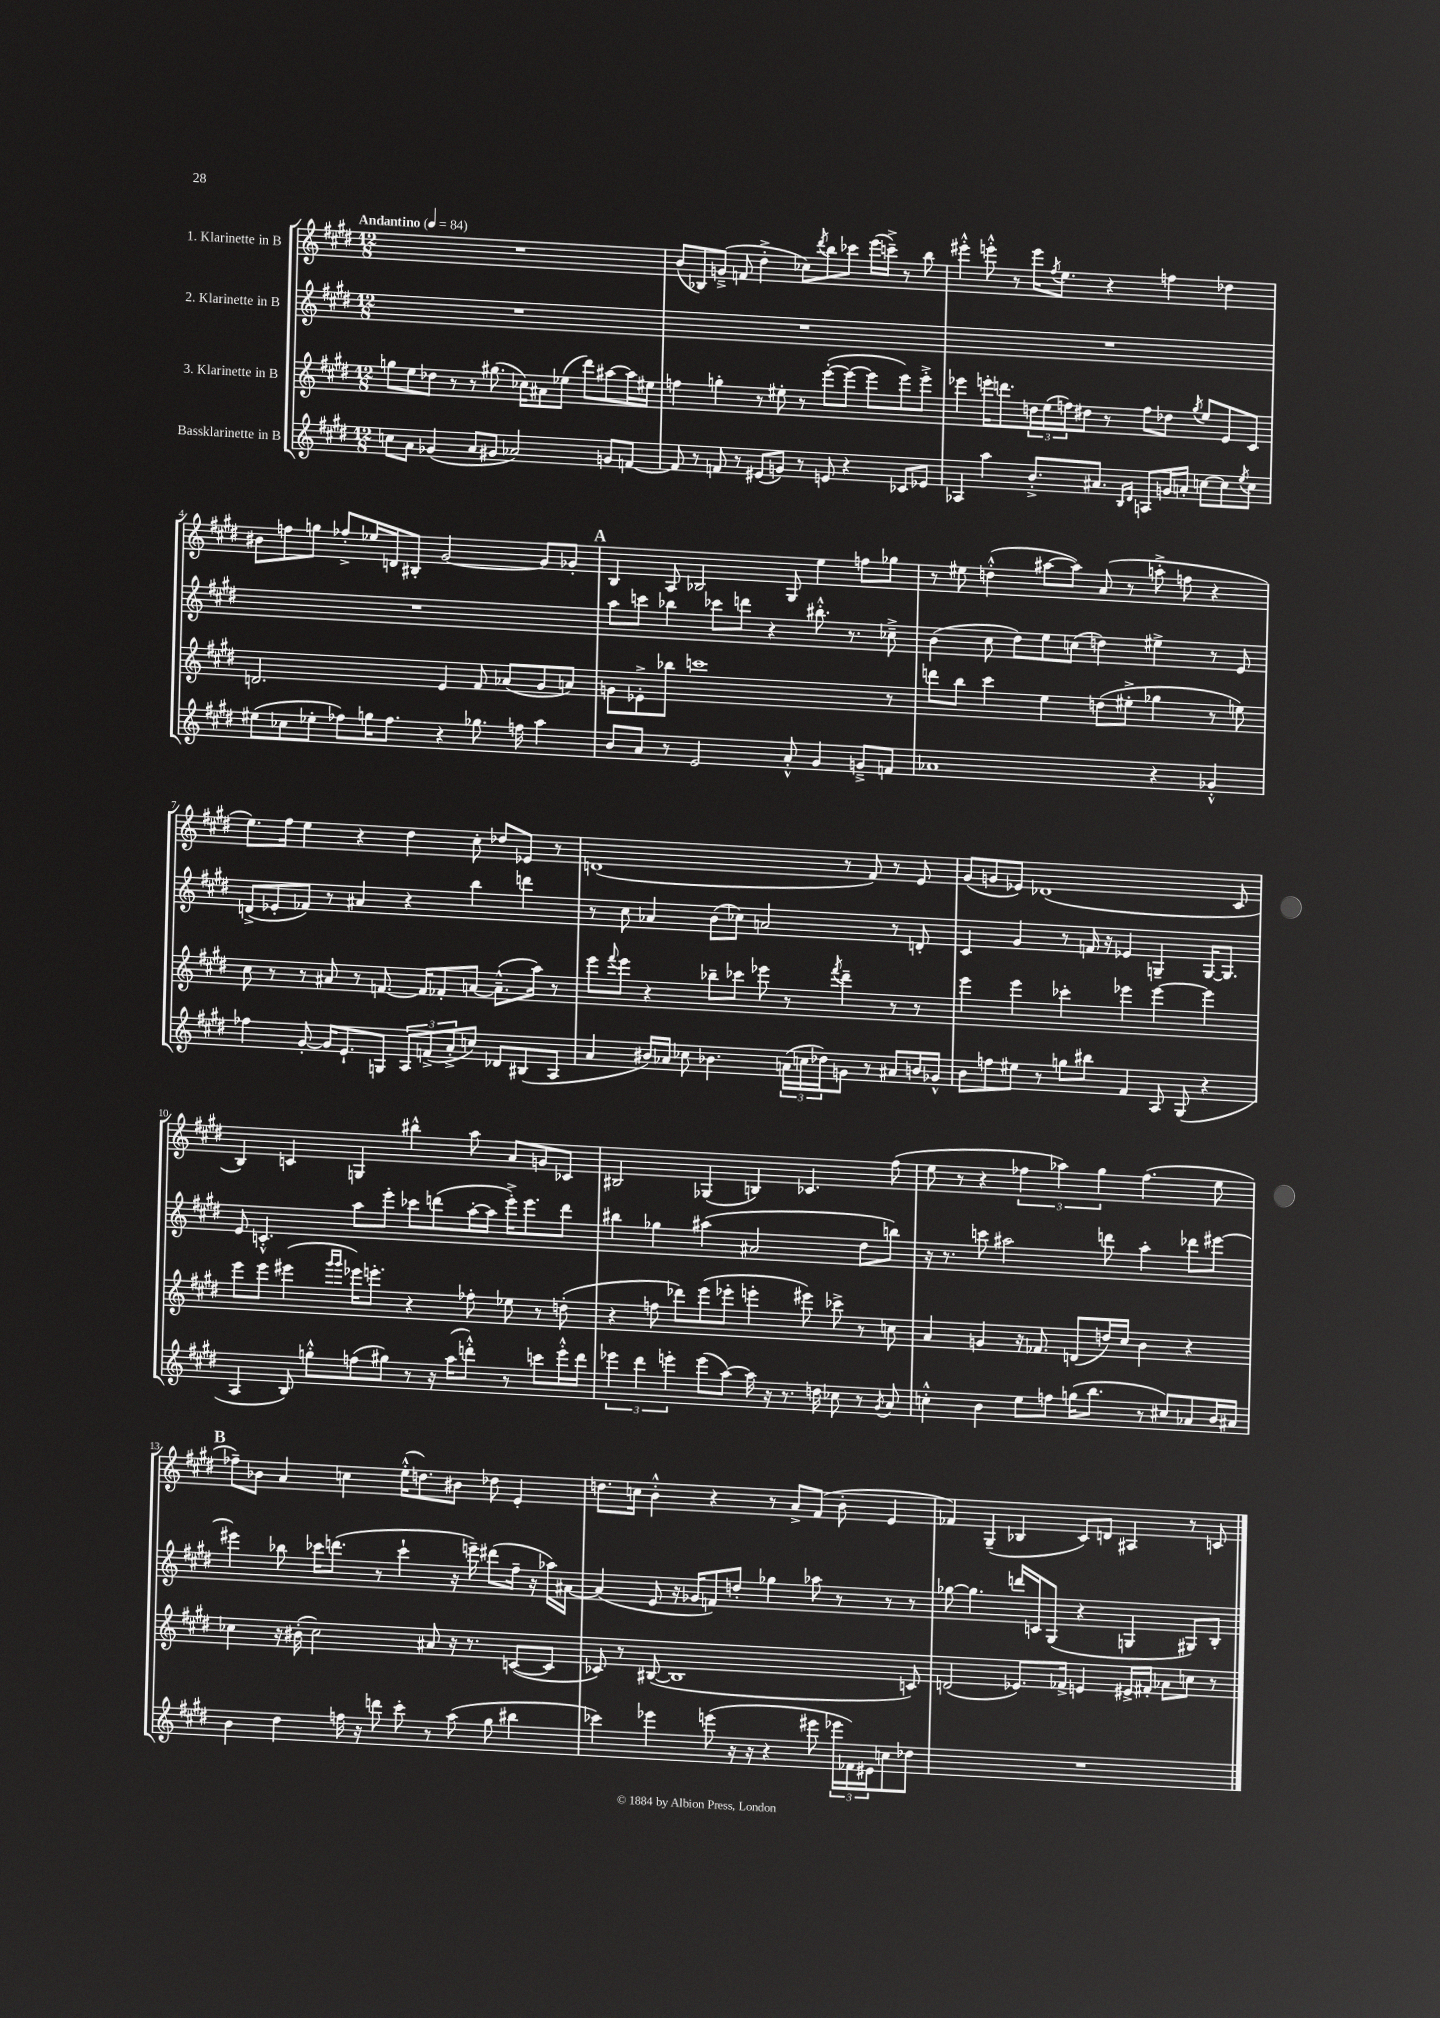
<<
\new StaffGroup <<
\new Staff = "s0" \with { instrumentName = "1. Klarinette in B" } {
    \clef treble \key e \major \numericTimeSignature \time 12/8 \tempo "Andantino" 4 = 84
    R1. |
    b'8( bes8) g'8--->( f'8 dis''4-.-> ces''8) \acciaccatura { dis'''8 } b''8 ces'''8 e'''16( c'''16--->) r8 b''8 |
    eis'''4-.-^ e'''8-.-^ r8 e'''16 \acciaccatura { fis''8 } e''8. r4 f''4 des''4 |
    bis'8 f''8 g''8 fes''8-.-> ees''16 d'16 bis8-. gis'2~ gis'8 ges'8-. |
    \mark \markup { \bold "A" } b4 a8 bes2 gis8 e''4 f''8 ges''8 |
    r8 eis''8 d''4-.-^( ais''8~ ais''8) a'8( r8 a''8-.-> f''8 r4 |
    e''8.) fis''16 e''4 r4 dis''4 cis''8-. des''8 ees'8 r8 |
    d'1( r8 fis'8) r8 e'8 |
    gis'8( g'8 ees'8) des'1( cis'8 |
    b4) c'4 g4 bis''4-^ a''8 a'8 g'8 ces'8 |
    bis2 ges4( b4) ces'4. fis''8( |
    e''8 r8 r4 \tuplet 3/2 { fes''4 aes''4) gis''4 } fes''4.( e''8 |
    \mark \markup { \bold "B" } fes''8--) bes'8 a'4 c''4 e''16-.-^( d''8.) bis'8 des''8 e'4-. |
    d''8. c''16 b'4-.-^ r4 r8 a'8-> fis'8( b'8-. e'4 |
    fes'4) gis4--( bes4 cis'8) d'8 ais4 r8 c'8 \bar "|." |
}
\new Staff = "s1" \with { instrumentName = "2. Klarinette in B" } {
    \clef treble \key e \major \numericTimeSignature \time 12/8
    R1. |
    R1. |
    R1. |
    R1. |
    \mark \markup { \bold "A" } a''8 c'''8 bes''4 ces'''8 d'''8 r4 bis''8.-.-^ r8. ces''8---> |
    b'4( cis''8 dis''8) e''8 c''8( d''4) eis''4-> r8 e'8 |
    d'8->( ees'8-. fes'8) r8 ais'4 r4 b''4 d'''4 |
    r8 cis''8 aes'4 b'8( ces''8) a'2 r8 d'8-. |
    cis'4 gis'4 r8 f'16 r16 ees'4 g4-- g16~ g8. |
    e'8 c'4.-.-^ a''8 e'''8-. ces'''8 d'''8( a''16~-. a''16 e'''16-.->) e'''8. d'''8 |
    bis''4 ges''4 ais''4( ais'2 dis''8 b''8) |
    r16 r8. c'''8 ais''2 d'''8 ais''4-. des'''8 eis'''8~ |
    \mark \markup { \bold "B" } eis'''4 bes''8 ces'''16 d'''8.( r8 ces'''4-! r16 e'''16--) dis'''8( fis''16-- r16 aes''16) ais'16~ |
    ais'4( e'8 r16 ges'16 f'8) d''8-. ges''4 aes''8 r8 r8 r8 |
    ges''8~ ges''4. d'''16 c'16 gis8( r4 g4 gis8) b8-. \bar "|." |
}
\new Staff = "s2" \with { instrumentName = "3. Klarinette in B" } {
    \clef treble \key e \major \numericTimeSignature \time 12/8
    g''8 e''8 des''8 r8 r8 gis''8.( ces''16) ais'8 ees''8( dis'''8) ais''8~ ais''16 eis''16 |
    f''4 g''4-. r8 eis''8-. r8 e'''8~-.( e'''8~ e'''8 e'''8) e'''8-.-> |
    ees'''4 e'''16-. d'''8. \tuplet 3/2 { d''16 e''16( f''16) } dis''8 r8 f''8 des''8 \acciaccatura { gis''8 } e''8 e'8 cis'8 |
    d'2. e'4 fis'8 aes'8( gis'8 a'8) |
    \mark \markup { \bold "A" } g'8 ees'8-.-> bes''8 c'''1 r8 |
    d'''8 b''8 cis'''4 e''4 d''8( eis''8-.-> ges''4 r8 e''8) |
    cis''8 r8 r8 ais'8 r8 f'8.~ f'16 fes'8-. a'8~ a'8.---^( a''16) r8 |
    e'''8 \appoggiatura { fis'''8 } e'''8 r4 bes''8-- ces'''8 ees'''8 r8 \acciaccatura { fis'''8 } dis'''4-- r8 r8 |
    e'''4 e'''4 ces'''4-. ees'''4 ees'''4~ ees'''4 |
    e'''8 e'''8 eis'''4( \grace { gis'''16 gis'''16 } ees'''16) e'''8.-. r4 fes''8-. ees''8 r8 d''8-.( |
    r4 f''8 des'''8) e'''8( ees'''8-. e'''4-. eis'''8) ces'''8-> r8 c''8 |
    a'4 g'4 r16 fes'8. d'8( d''16) cis''16 b'4 r4 |
    \mark \markup { \bold "B" } ces''4 r16 bis'16-.( ces''2) ais'8 r16 r8. c'8~( c'8 |
    ces'8) r8 bis8~( bis1 c'8) |
    d'2( ees'8.) fes'16-> e'4 eis'16-> fis'16-. aes'8 c''8 r8 \bar "|." |
}
\new Staff = "s3" \with { instrumentName = "Bassklarinette in B" } {
    \clef treble \key e \major \numericTimeSignature \time 12/8
    c''8 a'8 ges'4( a'8 gis'8 aes'2) g'8 f'8~ |
    f'8 r8 f'8 r8 eis'8( g'8) r8 e'8 r4 ces'8 ees'8 |
    aes4 a''4 b'8.-.-> ais'8. \grace { b16 dis'16 } a8 g'16 a'16-. c''8~ c''8 \acciaccatura { e''8 } c''8 |
    eis''8( ces''8 ees''8-. fes''8) g''16 fes''8. r4 ges''8. f''16 a''4 |
    \mark \markup { \bold "A" } b'8 a'8 r8 e'2 a'8-.-^ gis'4 g'8---> f'8 |
    aes'1 r4 ges'4-.-^ |
    fes''4 gis'8~-. gis'16 e'8.-! g8 \tuplet 3/2 { a8 f'8->( a'8-.-> } c''8) des'8 bis8( a8 |
    a'4 bis'16) aes'16 ces''8 bes'4. \tuplet 3/2 { a'16( c''16 des''16) } g'8 r8 ais'8 b'16 ges'16-^ |
    b'8 f''8 eis''8 r8 g''8 bis''8 fis'4 a8 gis8( r4 |
    a4 b8) g''8-.-^ f''8( gis''8) r8 r16 a''16( d'''8-.-^) r8 c'''8 e'''16-.-^ d'''16 |
    \tuplet 3/2 { ees'''4 dis'''4 e'''4-. } e'''8( a''8~) a''16 r16 r8. d''16 ces''8 r8 \acciaccatura { gis'8 } a'8 |
    c''4-.-^ b'4 e''8 f''8 g''16( b''8. r8 cis''8) aes'8 b'16 ais'16 |
    \mark \markup { \bold "B" } b'4 dis''4 f''16 r16 d'''8 cis'''8-. r8 a''8( gis''8 bis''4 |
    ces'''4) ees'''4 e'''8( r16 r16 r4 eis'''8 \tuplet 3/2 { ees'''16 fes'16) eis'16 } c''8 des''8 |
    R1. \bar "|." |
}
>>
>>
